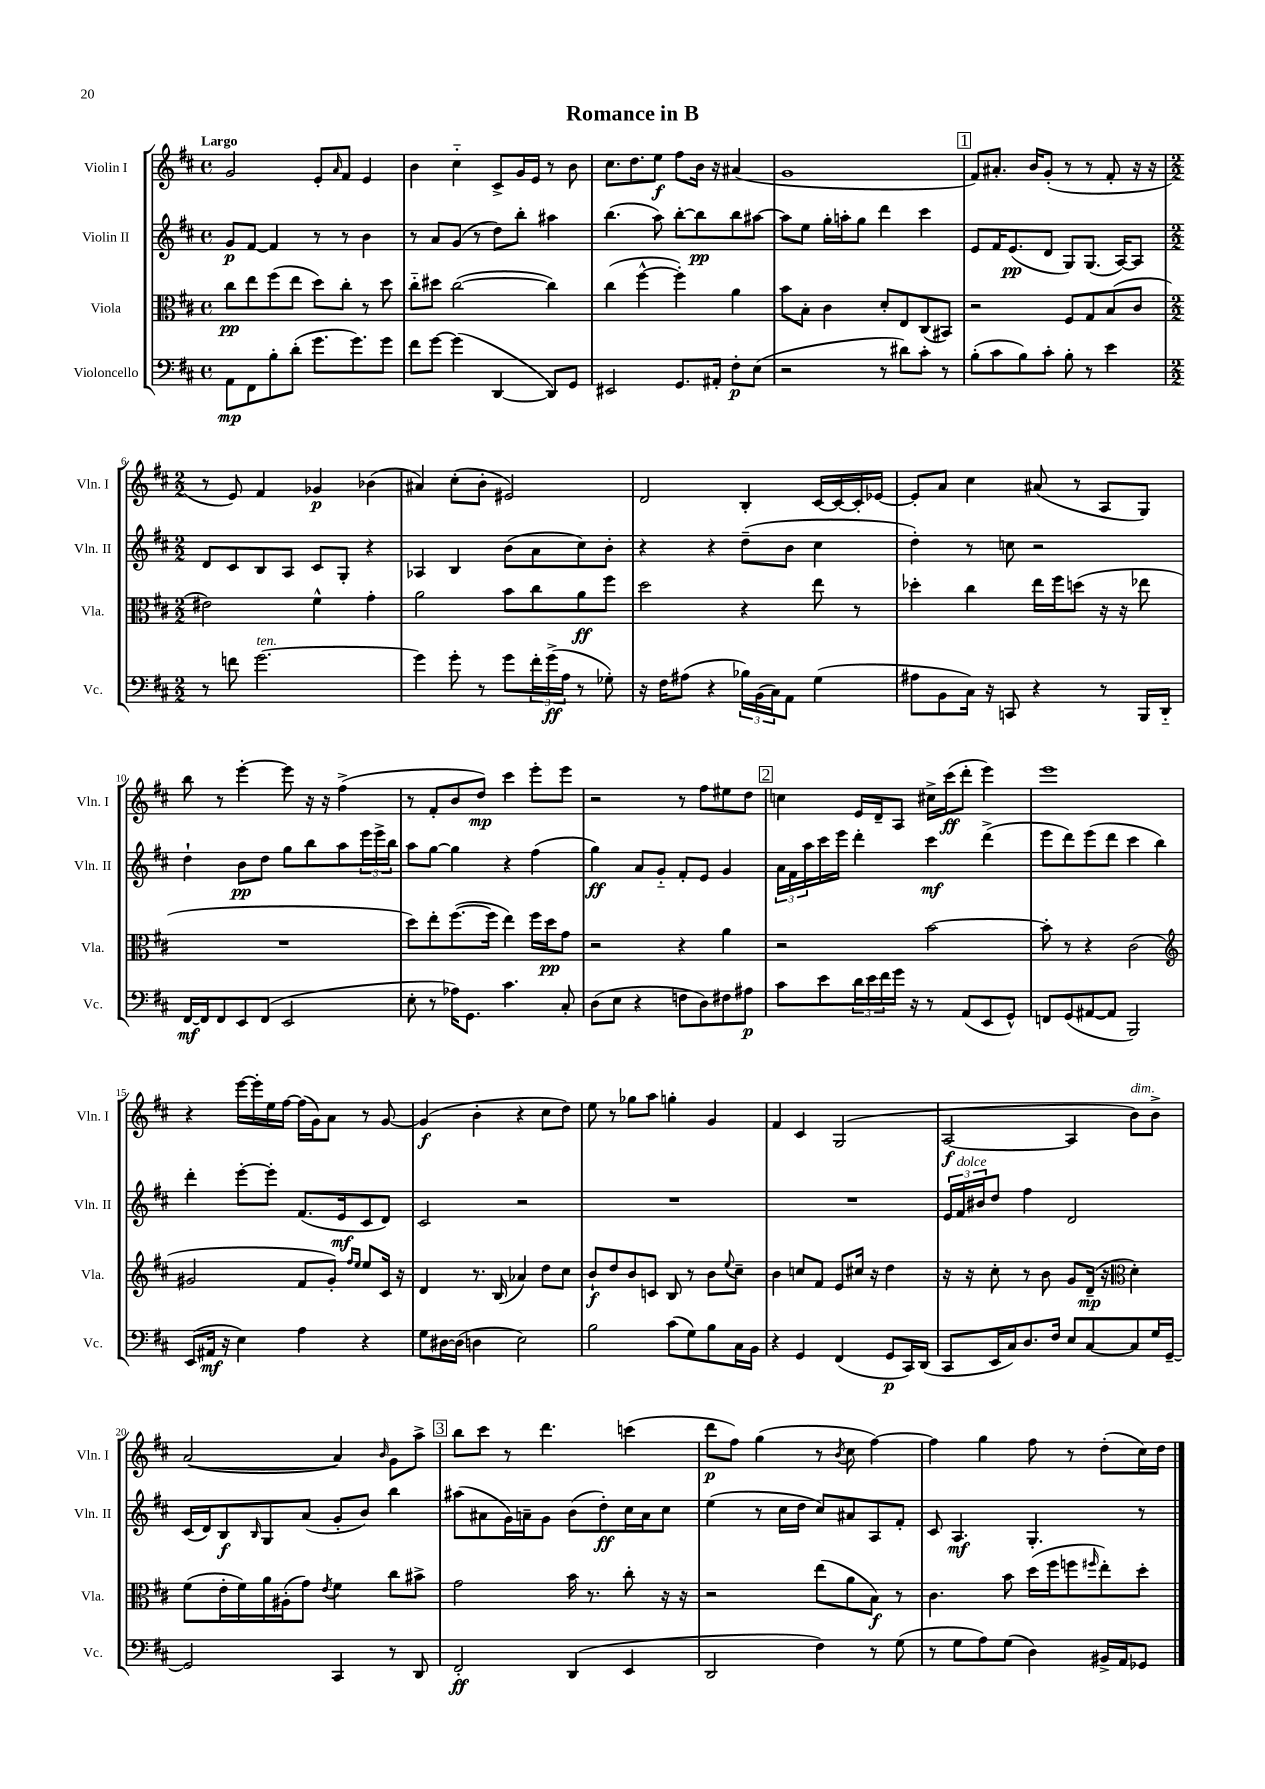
\header { title = "Romance in B" }
<<
\new StaffGroup <<
\new Staff = "s0" \with { instrumentName = "Violin I" shortInstrumentName = "Vln. I" } {
    \clef treble \key d \major \defaultTimeSignature \time 4/4 \tempo "Largo"
    g'2 e'8-. \grace { a'16 } fis'8 e'4 |
    b'4 cis''4-_ cis'8-> g'16 e'16 r8 b'8 |
    cis''8. d''8. e''8\f fis''8 b'16 r16 ais'4( |
    g'1 |
    \mark \markup { \box "1" } fis'8) ais'8.-. b'16 g'8-.( r8 r8 fis'8-. r16 r16 |
    \numericTimeSignature \time 2/2 r8 e'8) fis'4 ges'4\p bes'4( |
    ais'4) cis''8-.( b'8-. eis'2) |
    d'2 b4-. cis'16~ cis'16~ cis'16-. ees'16~ |
    ees'8-. a'8 cis''4 ais'8( r8 a8 g8) |
    b''8 r8 e'''4~-. e'''8 r16 r16 fis''4->( |
    r8 fis'8-. b'8 d''8\mp) cis'''4 e'''8-. e'''8 |
    r2 r8 fis''8 eis''8 d''8 |
    \mark \markup { \box "2" } c''4 e'16 d'16-- a8 cis''16-> cis'''16\ff( d'''8-. e'''4) |
    e'''1 |
    r4 e'''16~ e'''16-. e''16 fis''16~ fis''16( g'16) a'8 r8 g'8~ |
    g'4\f( b'4-. r4 cis''8 d''8) |
    e''8 r8 ges''8 a''8 g''4-. g'4 |
    fis'4 cis'4 g2( |
    a2~\f a4 b'8^\markup { \italic "dim." }) b'8-> |
    a'2~( a'4) \grace { b'16 } g'8 a''8-> |
    \mark \markup { \box "3" } b''8 cis'''8 r8 d'''4. c'''4( |
    d'''8\p fis''8) g''4( r8 \acciaccatura { b'8 } cis''8 fis''4~) |
    fis''4 g''4 fis''8 r8 d''8-.( cis''16) d''16 \bar "|." |
}
\new Staff = "s1" \with { instrumentName = "Violin II" shortInstrumentName = "Vln. II" } {
    \clef treble \key d \major \defaultTimeSignature \time 4/4
    g'8\p fis'8~ fis'4 r8 r8 b'4 |
    r8 a'8 g'8( r8 d''8) b''8-. ais''4 |
    b''4.( a''8) b''8~-. b''8\pp b''8 ais''8~ |
    ais''8 e''8 g''16-. a''16-. g''8 d'''4 cis'''4 |
    \mark \markup { \box "1" } e'8 fis'16 e'8.\pp( d'8 g8) g8.( a16~) a8 |
    \numericTimeSignature \time 2/2 d'8 cis'8 b8 a8 cis'8 g8-. r4 |
    aes4 b4 b'8( a'8 cis''8) b'8-. |
    r4 r4 d''8--( b'8 cis''4 |
    d''4-.) r8 c''8 r2 |
    d''4-! b'8\pp d''8 g''8 b''8 a''8 \tuplet 3/2 { e'''16 e'''16-> b''16 } |
    a''8 g''8~ g''4 r4 fis''4( |
    g''4\ff) a'8 g'8-_ fis'8-. e'8 g'4 |
    \mark \markup { \box "2" } \tuplet 3/2 { a'16 fis'16 a''16 } cis'''16 e'''16 d'''4-. cis'''4\mf d'''4->( |
    e'''8 d'''8) e'''8( d'''8 cis'''4 b''4) |
    d'''4-. e'''8~-. e'''8-. fis'8.( e'16\mf cis'8 d'8) |
    cis'2 r2 |
    R1 |
    R1 |
    \tuplet 3/2 { e'16 fis'16^\markup { \italic "dolce" } bis'16 } d''8 fis''4 d'2 |
    cis'16( d'16) b8\f \grace { b16 } g8 a'8( g'8-. b'8) b''4 |
    \mark \markup { \box "3" } ais''8( ais'8 g'16) a'16-- g'8 b'8( d''8-.\ff) cis''16 a'16 cis''8 |
    e''4( r8 cis''16 d''16 cis''8) ais'8 a8 fis'8-. |
    cis'8 a4.\mf g4.-. r8 \bar "|." |
}
\new Staff = "s2" \with { instrumentName = "Viola" shortInstrumentName = "Vla." } {
    \clef alto \key d \major \defaultTimeSignature \time 4/4
    cis''8\pp e''8 fis''8( e''8 d''8) cis''8-. r8 d''8 |
    cis''8-_ dis''8 cis''2~( cis''4) |
    cis''4( fis''4~-^ fis''4-.) a'4 |
    b'8 b8-. cis'4 d'8-. e8 cis8( bis,8) |
    \mark \markup { \box "1" } r2 fis8 g8 b8( cis'8 |
    \numericTimeSignature \time 2/2 eis'2) fis'4-^ g'4-. |
    a'2 b'8 cis''8 a'8\ff fis''8 |
    d''2 r4 e''8 r8 |
    des''4-. cis''4 e''16 fis''16 d''8( r16 r16 ees''8 |
    R1 |
    d''8) e''8-. fis''8.~( fis''16 e''4) fis''16 d''16\pp g'8 |
    r2 r4 a'4 |
    \mark \markup { \box "2" } r2 b'2~ |
    b'8-. r8 r4 cis'2( |
    \clef treble gis'2 fis'8 gis'8-.) \grace { fis''16 e''16 } e''8 cis'16 r16 |
    d'4 r8. b16( aes'4) d''8 cis''8 |
    b'8-!\f d''8 b'8 c'8 b8 r8 b'8 \appoggiatura { e''8 } cis''8-- |
    b'4 c''8 fis'8 e'8 cis''16 r16 d''4 |
    r16 r16 cis''8-. r8 b'8 g'8 d'16--\mp( r16 \clef alto d'4-.) |
    fis'8( e'16-. fis'16) a'16 ais16-.( g'8) \acciaccatura { e'8 } fis'4 cis''8 bis'8-> |
    \mark \markup { \box "3" } g'2 b'16 r8. cis''8-. r16 r16 |
    r2 e''8( a'8 b8\f) r8 |
    cis'4. b'8 d''16( fis''16 f''8 \grace { fis''16 } e''8-.) d''8-. \bar "|." |
}
\new Staff = "s3" \with { instrumentName = "Violoncello" shortInstrumentName = "Vc." } {
    \clef bass \key d \major \defaultTimeSignature \time 4/4
    a,8\mp fis,8 b8-. d'8-.( g'8. g'8.) g'8 |
    fis'8 g'8~ g'4( d,4~ d,8) g,8 |
    eis,2 g,8. ais,16-. fis8-.\p e8( |
    r2 r8 dis'8) cis'8-. r8 |
    \mark \markup { \box "1" } b8-.( cis'8 b8) cis'8-. b8-. r8 e'4 |
    \numericTimeSignature \time 2/2 r8 f'8 g'2.~^\markup { \italic "ten." } |
    g'4 g'8-. r8 g'8 \tuplet 3/2 { fis'16-. g'16->\ff( a16 } r8 ges8-.) |
    r16 fis16 ais8( r4 \tuplet 3/2 { bes16) b,16( cis16) } a,8 g4( |
    ais8 b,8 cis16) r16 c,8 r4 r8 b,,16 d,16-_ |
    fis,16~\mf fis,16 fis,8 e,8 fis,8( e,2 |
    e8-. r8 aes16) g,8. cis'4. cis8-. |
    d8( e8 r4 f8 d8) fis8 ais8\p |
    \mark \markup { \box "2" } cis'8 e'8 \tuplet 3/2 { d'16 e'16 fis'16 } g'16 r16 r8 a,8( e,8 g,8-^) |
    f,8 g,8( ais,8~ ais,8 b,,2) |
    e,8( ais,16\mf r16 e4) a4 r4 |
    g8 dis16~ dis16( d4 e2) |
    b2 cis'8( g8) b8 cis16 b,16 |
    r4 g,4 fis,4( g,8\p cis,16) d,16( |
    cis,8 e,16 cis16) d8. fis16 e8 cis8~ cis8 g16 g,16~-- |
    g,2 cis,4 r8 d,8 |
    \mark \markup { \box "3" } fis,2-.\ff d,4( e,4 |
    d,2 fis4) r8 g8( |
    r8 g8 a8) g8( d4) bis,16-> a,16 ges,8 \bar "|." |
}
>>
>>
